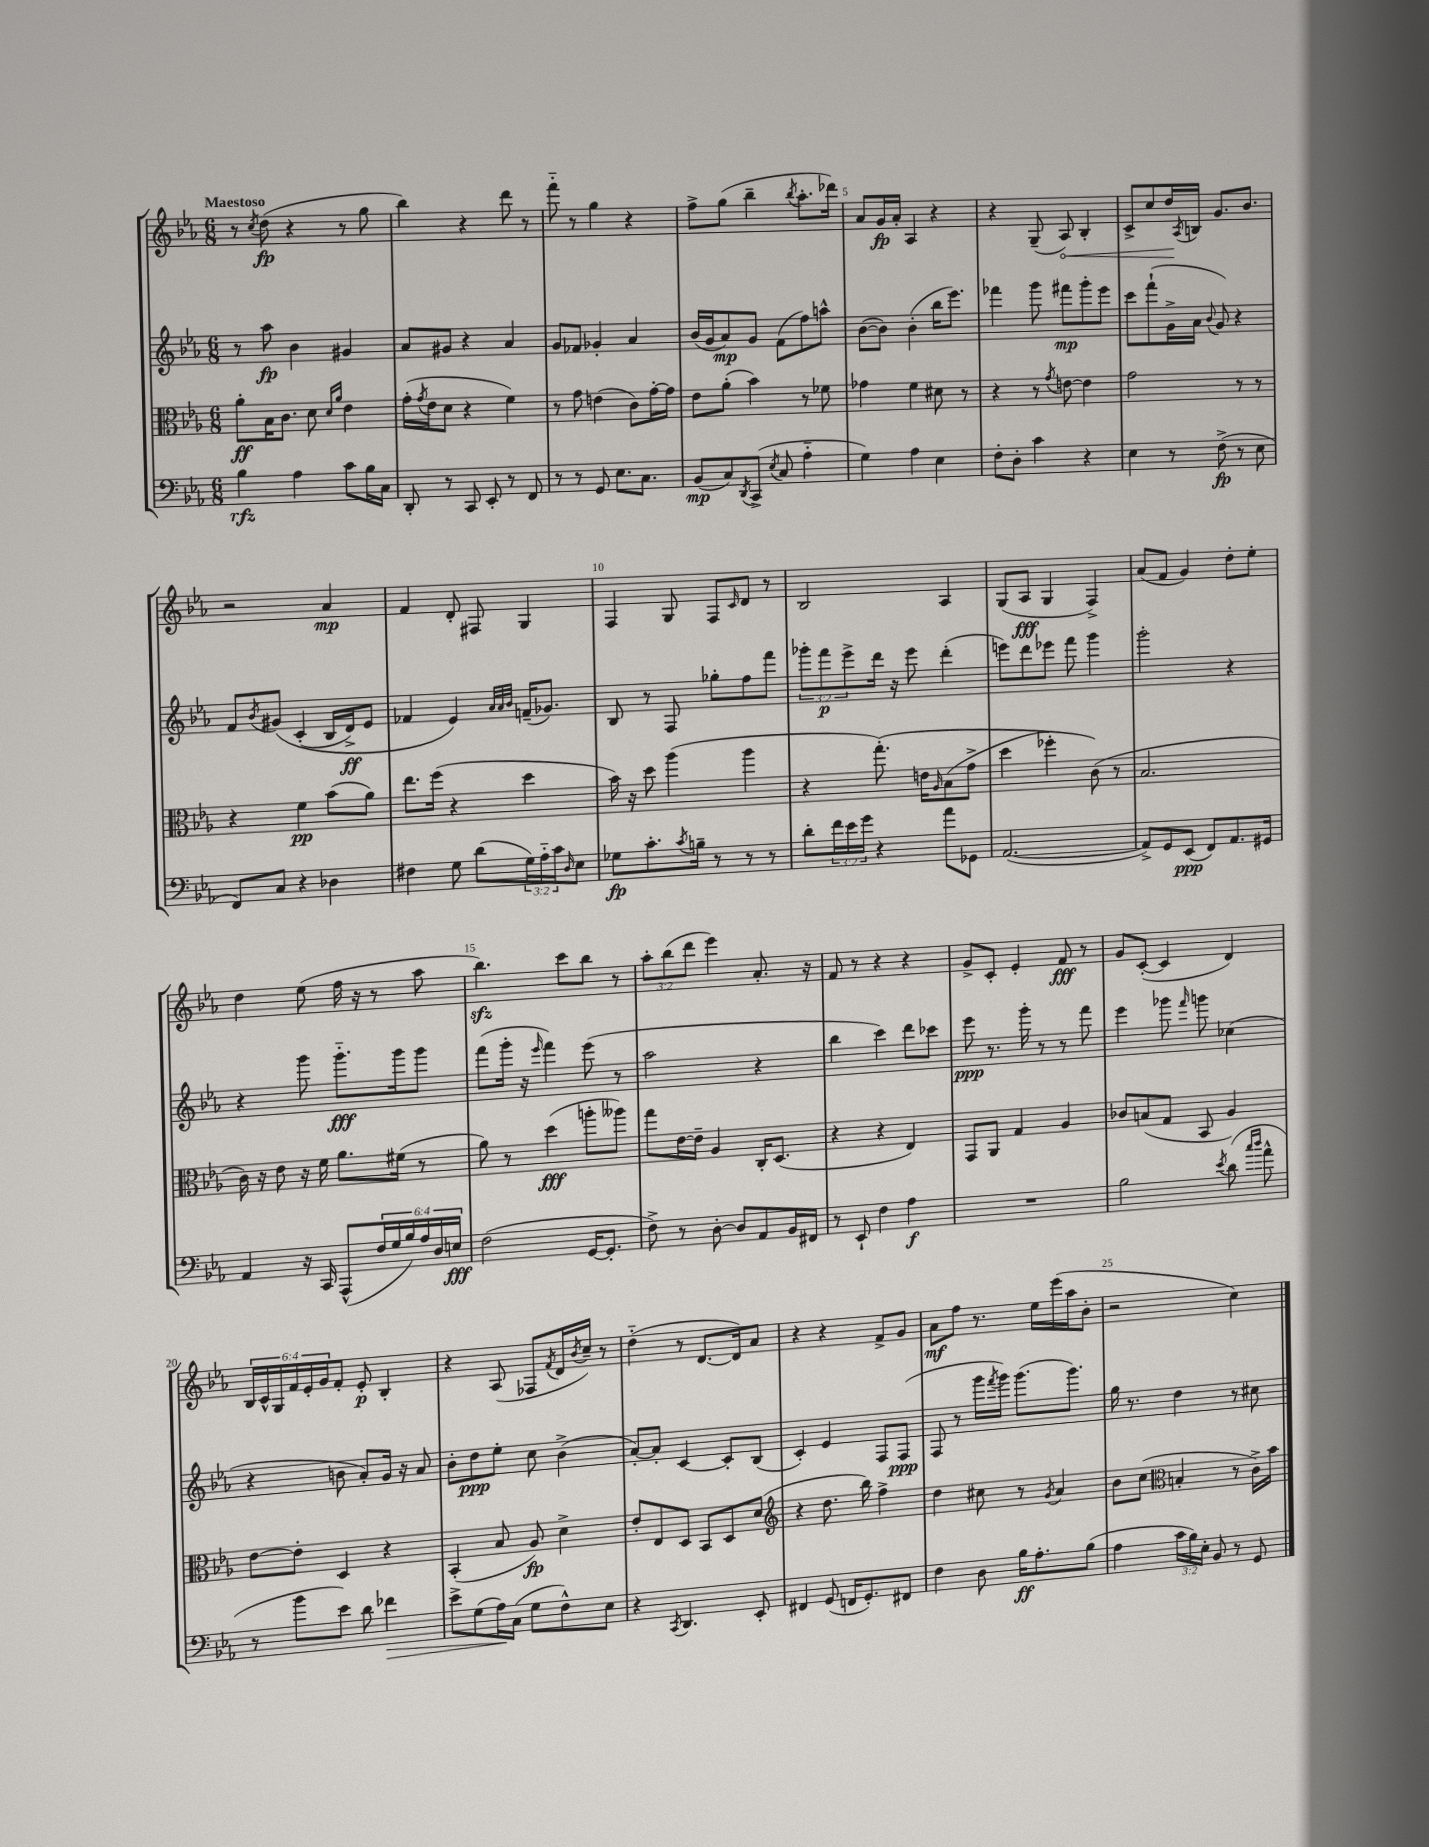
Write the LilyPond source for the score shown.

<<
\new StaffGroup <<
\new Staff = "s0" {
    \clef treble \key ees \major \numericTimeSignature \time 6/8 \override Staff.TupletNumber.text = #tuplet-number::calc-fraction-text \tempo "Maestoso"
    r8 \acciaccatura { c''8 } d''8\fp( r4 r8 g''8 |
    bes''4) r4 d'''8 r8 |
    f'''8-_ r8 g''4 r4 |
    f''8-> g''8( bes''4-- \acciaccatura { bes''8 } aes''8.-. des'''16) |
    aes'8 g'16\fp aes'16-. aes4 r4 |
    r4 g8--( \once \override Hairpin.circled-tip = ##t aes8\<) bes4-. |
    c'8-> c''8 d''16\! \acciaccatura { aes8 } b16 g'8. bes'8. |
    r2 aes'4\mp |
    f'4 d'8-. fis8 g4 |
    f4 g8 f8 \grace { c'16 } d'8 r8 |
    bes2 aes4 |
    g8( aes8\fff g4 f4->) |
    aes'8( f'8 g'4) d''8-. ees''8-. |
    d''4 ees''8( f''16 r16 r8 aes''8 |
    bes''4.\sfz) c'''8 bes''8 r8 |
    \tuplet 3/2 { aes''8-. bes''8( d'''8 } ees'''4) aes'8.-. r16 |
    f'8 r8 r4 r4 |
    g'8-> c'8-. ees'4-. f'8\fff r8 |
    g'8 c'8~-.( c'4 d'4) |
    \tuplet 6/4 { bes16 c'16-^ g16 f'16 ees'16-. g'16 } f'8-. ees'8-.\p bes4-. |
    r4 aes8( fes8 \acciaccatura { f'8 } d'16 \acciaccatura { bes'8 } c''16--) r8 |
    d''4-_( r8 d'8.~ d'16) aes'8 |
    r4 r4 f'8-> g'8 |
    aes'8\mf f''8 r8. ees''16 ees'''16( aes''16 bes'8-. |
    r2 c''4) \bar "|." |
}
\new Staff = "s1" {
    \clef treble \key ees \major \numericTimeSignature \time 6/8 \override Staff.TupletNumber.text = #tuplet-number::calc-fraction-text
    r8 aes''8\fp bes'4 gis'4 |
    aes'8 gis'8 r4 aes'4 |
    g'8 fes'8 ges'4-. aes'4 |
    bes'16( g'16 aes'8\mp) g'8 f'8( f''8) a''8-^ |
    bes'8~( bes'8) bes'4-.( bes''16 ees'''8.) |
    fes'''4 g'''8 fis'''8\mp g'''8-. ees'''8 |
    c'''8 f'''8-!( g'16-> aes'16 \appoggiatura { bes'8 } g'8) r4 |
    f'8 \acciaccatura { bes'8 } gis'8\( c'4-.( bes16 d'16->\ff) ees'8 |
    fes'4 ees'4\) \grace { aes'32 aes'32 bes'32 } f'16--( ges'8.) |
    bes8 r8 f8 ges''8-. f''8 f'''8 |
    \tuplet 3/2 { ges'''8-. f'''8\p ees'''8-> } d'''16 r16 ees'''8 d'''4-.( |
    e'''8) d'''8 ees'''8 f'''8 g'''4 |
    g'''2-. r4 |
    r4 g'''8 g'''8.-_\fff g'''16 g'''8 |
    f'''8( g'''16-. r16 \grace { ees'''16 } f'''4) ees'''8( r8 |
    aes''2 r4 |
    bes''4 c'''4) d'''8 ces'''8 |
    ees'''8\ppp r8. g'''16-. r8 r8 f'''8 |
    ees'''4 ges'''8 \grace { f'''16 } g'''8 ces''4( |
    r4 b'8 aes'8-.) g'16 r16 aes'8 |
    bes'8-. d''8\ppp ees''8-. c''8 bes'4->( |
    aes'8~-.) aes'8-. c'4~ c'8-. bes8( |
    c'4-.) ees'4 f8 f8\ppp( |
    f8 r8 g'''16 \acciaccatura { f'''8 } g'''16) g'''8.( g'''8.) |
    g''16 r8. d''4 r8 cis''8 \bar "|." |
}
\new Staff = "s2" {
    \clef alto \key ees \major \numericTimeSignature \time 6/8
    aes'8-.\ff bes16 c'8. d'8 \grace { d'16 aes'16 } ees'4 |
    g'16-.( \acciaccatura { g'8 } ees'16 d'8 r4 f'4) |
    r8 g'8 e'4( c'8) g'16~-. g'16 |
    ees'8 aes'8-.( bes'4) r8 fes'8 |
    ges'4 f'4 dis'8 r8 |
    r4 r8 \acciaccatura { g'8 } e'8~ e'4 |
    g'2 r8 r8 |
    r4 f'4\pp bes'8( aes'8) |
    ees''8. f''16( r4 d''4 |
    bes'16) r16 d''8 aes''4( aes''4 |
    r4 g''8.-.)\( e'16 \grace { aes16 } bes8( g'8-> |
    d''4 fes''4-.) c'8(\) r8 |
    bes2. |
    c'16) r16 ees'8 r16 f'16 aes'8. fis'16( r8 |
    aes'8) r8 d''4\fff( a''8-. aeses''8) |
    g''8 ees'16~ ees'16-- aes4 c16-. d8.( |
    r4 r4 ees4) |
    g,8 aes,8 g4 aes4 |
    ces'8 b8( g8 bes,8 aes4) |
    ees'8~ ees'8-. d4 r4 |
    bes,4-.( bes8 aes8\fp) d'4-> |
    ees'8-. ees8 d8 bes,8 d8 d'8( |
    \clef treble r4 d''8. bes''16) f''4-> |
    d''4 cis''8 r8 \acciaccatura { g'8 } aes'4 |
    bes'8 c''8( \clef alto b4-. r8 c'16->) bes'16 \bar "|." |
}
\new Staff = "s3" {
    \clef bass \key ees \major \numericTimeSignature \time 6/8 \override Staff.TupletNumber.text = #tuplet-number::calc-fraction-text
    bes4\rfz aes4 c'8 bes16 c16 |
    d,8-. r8 c,8 ees,8-. r8 f,8 |
    r8 r8 g,8 ees8. c8. |
    bes,8\mp( c8) \acciaccatura { d,8 } c,8->( \acciaccatura { ees8 } c8 aes4-_ |
    g4) aes4 ees4 |
    f8-. d8-. c'4 r4 |
    ees4 r8 f8->\fp( r8 ees8 |
    f,8) c8 r4 des4 |
    fis4 g8 d'8( \tuplet 3/2 { g16) aes16-_ c'16 } \grace { d16 } ees8 |
    ges8\fp c'8.-. \acciaccatura { c'8 } b16-- r8 r8 r8 |
    d'8-. \tuplet 3/2 { f'16 ees'16 g'16 } r4 aes'8 ges,8 |
    aes,2.~( |
    aes,8->) g,8 ees,8\ppp( f,8) aes,8. gis,16 |
    aes,4 r16 c,16 aes,,8-^( \tuplet 6/4 { f16 g16 bes16) aes16 d16 e16\fff } |
    f2( g,16~ g,8.-. |
    f8->) r8 d8~-. d8 aes,8 bes,16 fis,16 |
    r8 ees,8-! f4 aes4\f |
    R2. |
    bes2 \acciaccatura { ees'8 } d'8( \grace { c''16 d''16 } aes'8-^ |
    r8 bes'8 ees'8) d'8 fes'4\> |
    ees'8-> g8( aes16\!) c16( g8 f8-^) ees8 |
    r4 \acciaccatura { c,8 } d,4. ees,8-. |
    fis,4 g,8( f,16 g,8.-.) fis,8 |
    f4 d8 bes16\ff aes8.-. bes8( |
    aes4 \tuplet 3/2 { c'16 bes16) ees16-. } bes,8 r8 g,8 \bar "|." |
}
>>
>>
\layout { \context { \Score \override BarNumber.break-visibility = ##(#f #t #t) barNumberVisibility = #(every-nth-bar-number-visible 5) } }
